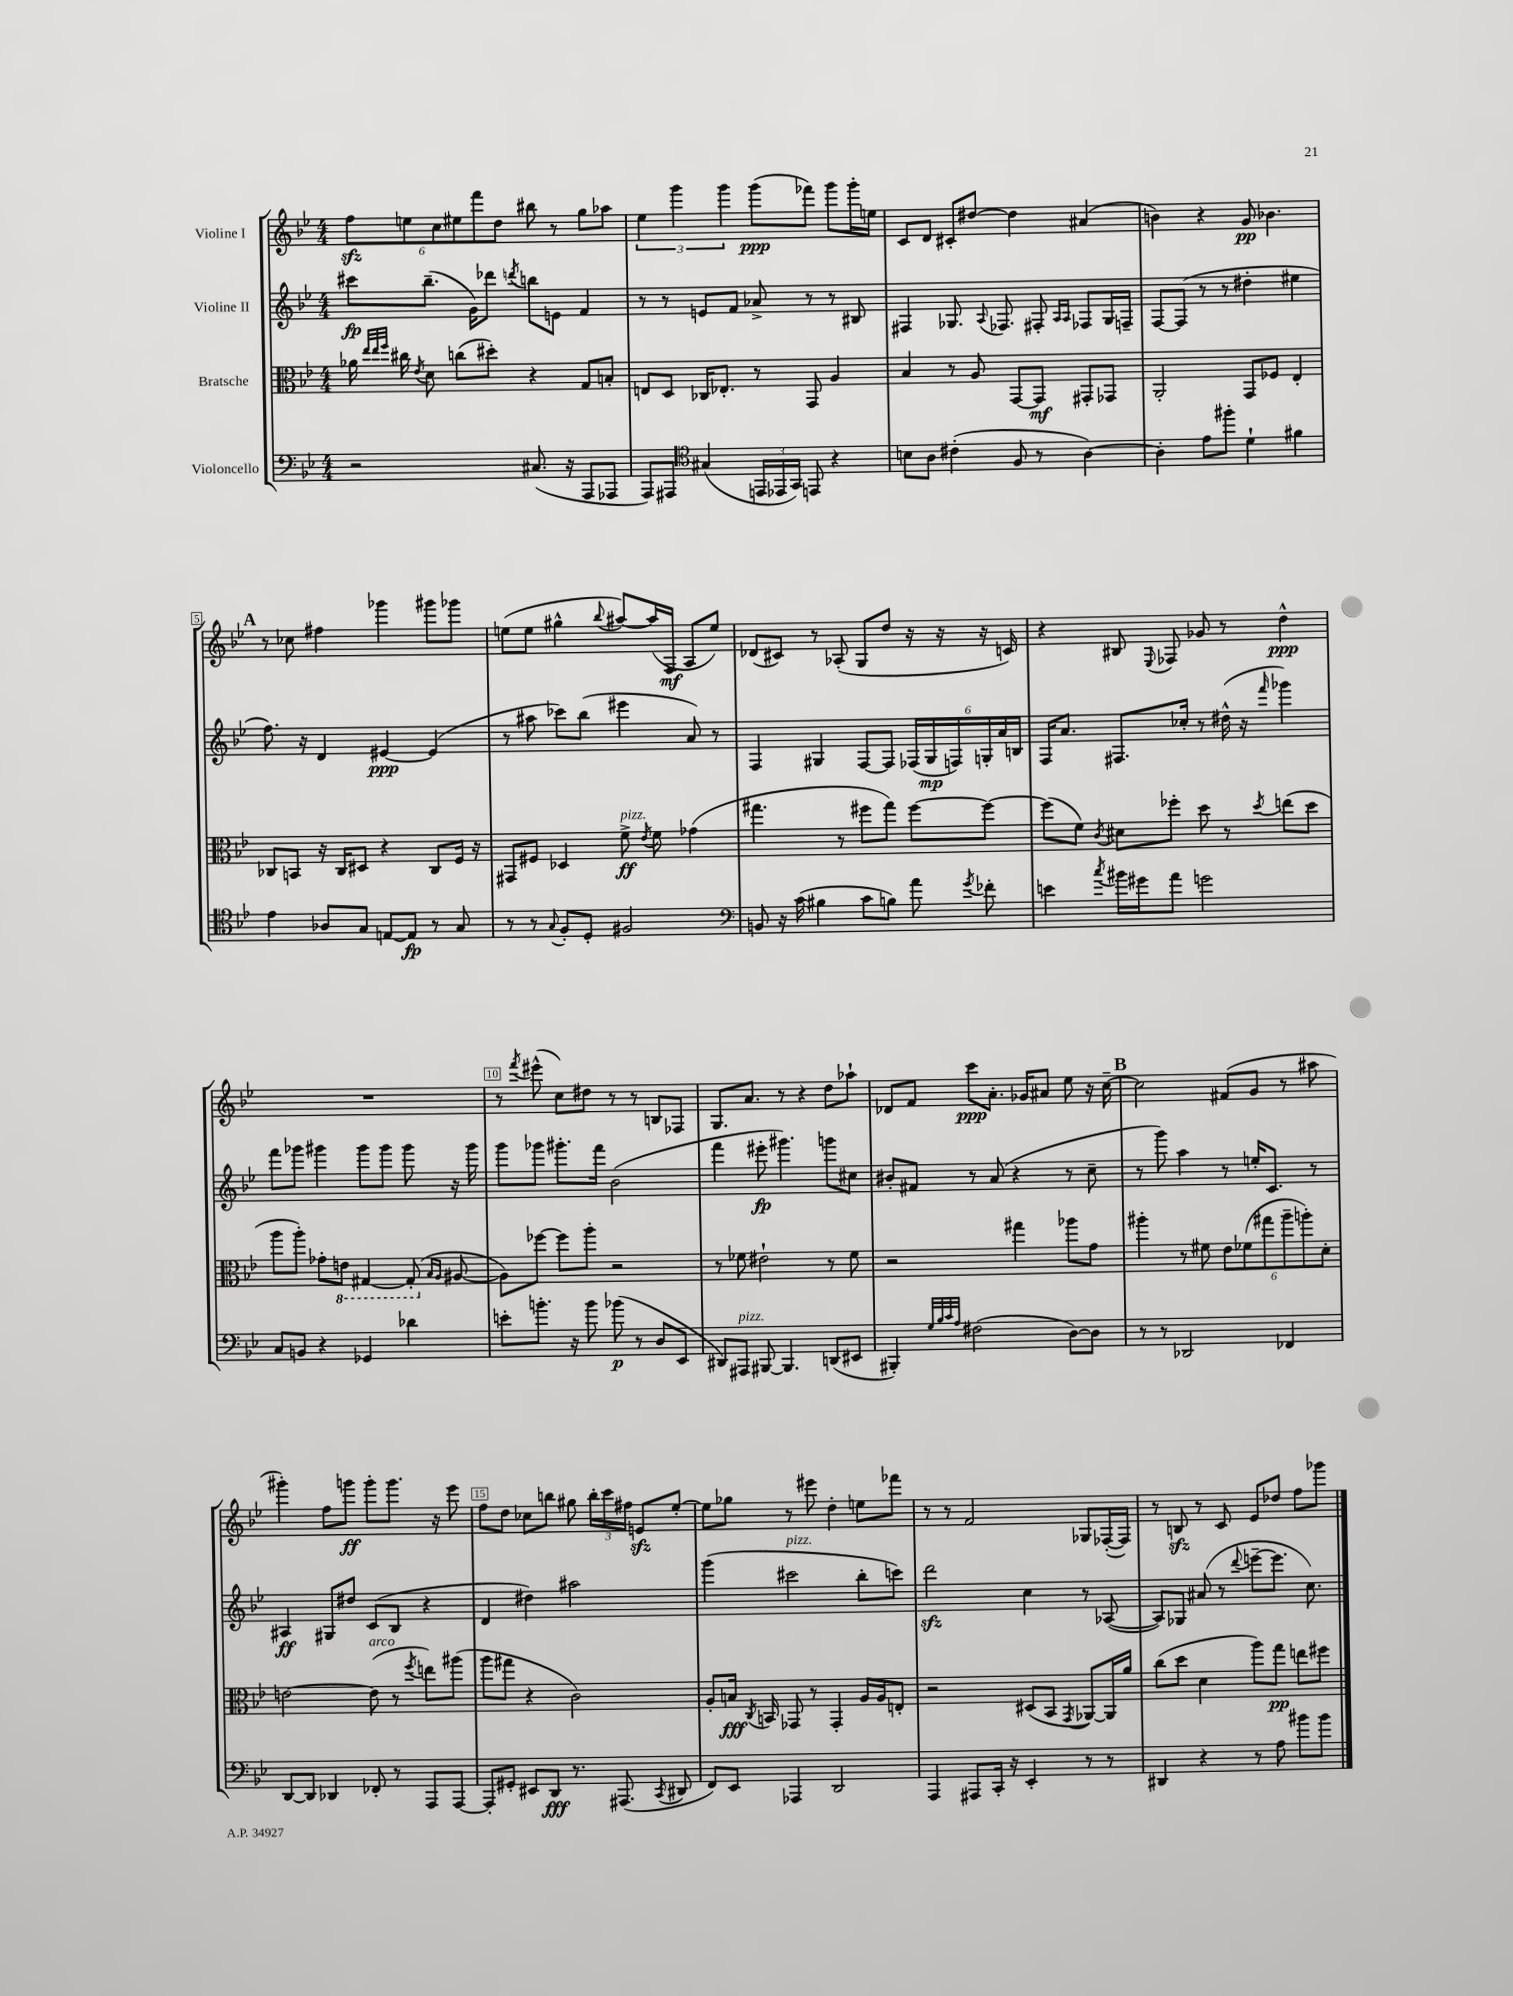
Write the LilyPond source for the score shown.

<<
\new StaffGroup <<
\new Staff = "s0" \with { instrumentName = "Violine I" } {
    \clef treble \key bes \major \numericTimeSignature \time 4/4
    \autoBeamOff \tuplet 6/4 { f''8[\sfz e''8 c''8 eis''8 f'''8 d''8] } bis''8 r8 g''8[ aes''8] |
    \tuplet 3/2 { ees''4 g'''4 g'''4 } g'''8[\ppp( fes'''8]) g'''8[ g'''16-. e''16] |
    c'8[ d'8] cis'8[-. dis''8]~ dis''4 ais'4( |
    b'4) r4 g'8\pp bes'4. |
    \mark \markup { \bold "A" } r8 ces''8 fis''4 ges'''4 gis'''8[ ges'''8] |
    e''8[( e''8] gis''4-^ \appoggiatura { bes''8 } ais''8[~) ais''16( f16]\mf a8[ e''8]) |
    des'8[( cis'8]) r8 aes8-.( g8[ d''8] r16 r16 r16 c'16) |
    r4 bis8 \appoggiatura { ees8 } fes8 ges'8 r8 d''4-^\ppp |
    R1 |
    r8 \acciaccatura { f'''8 } eis'''8-^( c''8[) dis''8] r8 r8 b8[ fes8] |
    g8.[ a'8.] r8 r4 d''8[ aes''8]-! |
    des'8[ f'8] c'''8[\ppp a'8.]-. ges'16[ ais'8] ees''8 r16 c''16~-- |
    \mark \markup { \bold "B" } c''2 fis'8[( g'8] r8 ais''8 |
    gis'''4-.) f''8[ g'''8]\ff g'''8[-. g'''8.] r16 ees'''8 |
    f''8[ d''8] ces''8[ b''8] gis''8 \tuplet 3/2 { b''16[-. c'''16 fis''16] } e'8[\sfz ees''8]~-. |
    ees''8[ ges''8] r8 eis'''8 d''4-. e''8[ fes'''8] |
    r8 r8 f'2 ges8[ fes16~-.( fes16]) |
    r8 b8\sfz r8 c'8 ees'8[ des''8] f''8[ ges'''8] \bar "|." |
}
\new Staff = "s1" \with { instrumentName = "Violine II" } {
    \clef treble \key bes \major \numericTimeSignature \time 4/4
    \autoBeamOff cis'''8[\fp bes''8.]--( g'16[) des'''8] \acciaccatura { d'''8 } b''8[ e'8] f'4 |
    r8 r8 e'8[ f'8] aes'8-> r8 r8 bis8 |
    fis4 ges8. \appoggiatura { a8 } fes8. fis8-. \grace { a16[ a16] } fes8[ ges16 f16]-- |
    f8[~ f8]( r8 r8 dis''4-. eis''4 |
    \mark \markup { \bold "A" } f''8.) r16 d'4 eis'4~\ppp eis'4( |
    r8 ais''8 ces'''8[) bes''8]( eis'''4 a'8) r8 |
    f4 gis4 f8[~ f8] \tuplet 6/4 { fes16[( gis16\mp f16) g16-. a'16 b16] } |
    f16[ a'8.] fis8.[ ces''16]-. r8 dis''16-^( r16 \grace { f'''16 } ges'''4) |
    f'''8[ ges'''8] gis'''4 gis'''8[ gis'''8] gis'''8 r16 gis'''16 |
    g'''8[ ges'''8] gis'''8.[-. f'''16] bes'2( |
    f'''4 eis'''8-.\fp gis'''4.) g'''8[ cis''8] |
    bis'8[-. fis'8] r8 a'8( r4 r8 c''8-- |
    \mark \markup { \bold "B" } r8 g'''8) a''4 r8 e''16[-. c'8.] r8 |
    ais4\ff gis8[ dis''8] c'8[( bes8] r4 |
    d'4 dis''4) ais''2 |
    g'''4( cis'''2^\markup { \italic "pizz." } bes''8[-. c'''8]) |
    d'''2\sfz c''4 r8 aes8~( |
    aes8[) ges8] ais'8( r8 \appoggiatura { d'''8 } e'''8[~-- e'''8.] c''8.) \bar "|." |
}
\new Staff = "s2" \with { instrumentName = "Bratsche" } {
    \clef alto \key bes \major \numericTimeSignature \time 4/4
    \autoBeamOff aes'16 \grace { ees''32[ ees''32 f''32] } cis''16 \acciaccatura { ees'8 } d'8 c''8[( dis''8]-.) r4 g8[ b8]-. |
    e8[ d8] ces16[ ees8.]-. r8 g,8 a4 |
    bes4 r8 a8 g,8[~ g,8]\mf gis,8[-. ges,8] |
    a,2-. g,8[ fes8] ees4-. |
    \mark \markup { \bold "A" } ces8[ b,8] r16 ces16[ dis8] r4 ces8[ f16] r16 |
    gis,8[ fis8] des4 f'8->\ff^\markup { \italic "pizz." } \acciaccatura { ees'8 } f'8 ges'4( |
    gis''4. r8 fis''8[ gis''8]) fis''8[~ fis''8]~ |
    fis''8[( f'8]) \acciaccatura { c'8 } dis'8[ fes''8]-. d''8 r8 \acciaccatura { d''8 } e''8[( d''8] |
    a''8[ a''8]-.) ges'8[-. \ottava #-1 e8] gis,4~ gis,8-.( \ottava #0 \grace { bes16[ a16] } ais8~ |
    ais8[) fes''8]~ fes''8[ a''8]-. r2 |
    r8 fes'8 eis'2-! r8 fes'8 |
    r2 gis''4 aes''8[ g'8] |
    \mark \markup { \bold "B" } ais''4-. r8 fis'8 \tuplet 6/4 { ees'8[ fes'8( gis''8 ais''8-- a''8-.) d'8]-. } |
    e'2~ e'8^\markup { \italic "arco" }( r8 \acciaccatura { f''8 } e''8[) ais''8]( |
    a''8[ gis''8] r4 c'2) |
    a8[-. b16]\fff \acciaccatura { c8 } b,16 ges,8 r8 ges,4-. a16[ a16 e8]-. |
    r2 dis8[( bes,8] \acciaccatura { g,8 } aes,8[~) aes,16 a'16] |
    c''8[( d''8] d'4 a''8[) g''8]\pp e''8[ fis''8] \bar "|." |
}
\new Staff = "s3" \with { instrumentName = "Violoncello" } {
    \clef bass \key bes \major \numericTimeSignature \time 4/4
    \autoBeamOff r2 cis8.( r16 a,,8[ aes,,8] |
    a,,8[) ais,,8] \clef tenor gis4( \tuplet 3/2 { e,16[ ees,16 g,16]) } e,8 r4 |
    b8[ a8] cis'4-.( f8 r8 a4~) |
    a4-. ees'8[ fis''8]-. d'4-! fis'4 |
    \mark \markup { \bold "A" } ees'4 aes8[ g8] e8[~ e8]\fp r8 g8 |
    r8 r8 \appoggiatura { g8 } f8[-. d8]-. fis2 |
    \clef bass b,8 r16 c'16( bis4 c'8[ b8]) a'8 \acciaccatura { g'8 } fes'8-. |
    e'4 \acciaccatura { c''8 } bis'16[ gis'16 a'8] g'2 |
    c8[ b,8] r4 ges,4 des'4 |
    e'8[-. b'8.]-. r16 b'8 bes'8\p( r8 d8[ ees,8] |
    dis,8[) ais,,8]^\markup { \italic "pizz." } bis,,8~ bis,,4. d,8[( eis,8] |
    bis,,4-.) \grace { g32[ bes32 c'32 a32] } fis2( d8[~) d8] |
    \mark \markup { \bold "B" } r8 r8 des,2 fes,4 |
    d,8[~ d,8] des,4 fes,8-. r8 a,,8[ a,,8]~ |
    a,,8[-. gis,8]-. eis,8[ d,8]\fff r8. ais,,8.( \acciaccatura { c,8 } dis,8 |
    f,8[) ees,8] aes,,4 d,2 |
    a,,4 ais,,8[ c,16]-. r16 ees,4-. r8 r8 |
    dis,4 r4 r8 a8 bis'8[ bis'8] \bar "|." |
}
>>
>>
\layout { \context { \Score \override BarNumber.break-visibility = ##(#f #t #t) barNumberVisibility = #(every-nth-bar-number-visible 5) \override BarNumber.stencil = #(make-stencil-boxer 0.1 0.3 ly:text-interface::print) } }
